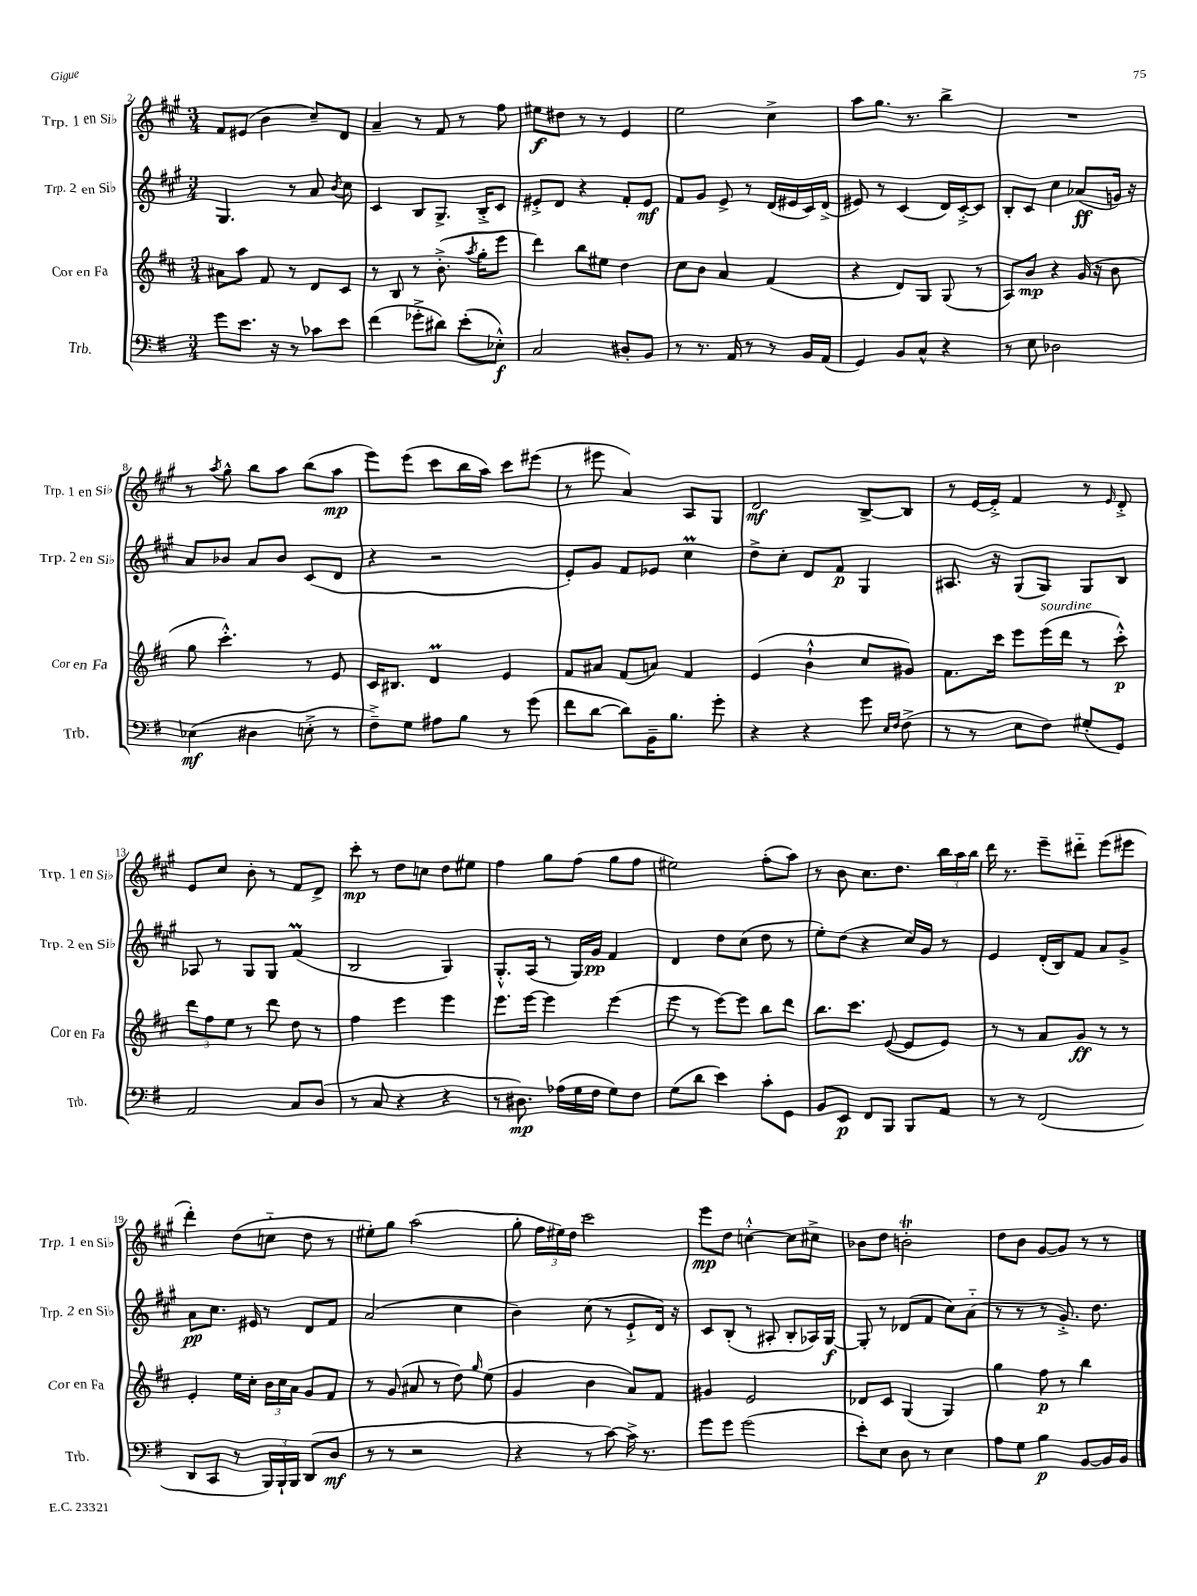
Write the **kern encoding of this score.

**kern	**kern	**kern	**kern
*staff4	*staff3	*staff2	*staff1
*clefF4	*clefG2	*clefG2	*clefG2
*k[f#]	*k[f#c#]	*k[f#c#g#]	*k[f#c#g#]
*M3/4	*M3/4	*M3/4	*M3/4
8g	8a#	4.G#	8f#
8.e	8aa	.	(8e#
.	8f#	.	4b
16r	.	.	.
8r	8r	8r	.
8c-	8d	8a	8cc#~)
.	.	8qb	.
8e	8c#	8cc#	8d
=	=	=	=
(4f#	8r	4c#	4a~
.	8B	.	.
8g-'^	8r	8B	8r
8d#)	(8.b'^	8.G#^	8f#
(8e'	.	.	8r
.	8qaa	.	.
.	16gg'	16B'^	.
8E-'^^)	8eee	8c#	8ff#
=	=	=	=
2C	4ddd)	8e#'^	8ee#
.	.	8d	8dd#
.	8bb	4r	8r
.	8ee#	.	8r
8D#'	4dd	8f#'	4e
8BB	.	8e#	.
=	=	=	=
8r	8cc#	8f#	2ee
8.r	8b	8g#	.
.	4a	8e^	.
16AA	.	.	.
8r	.	8r	.
8r	(4f#	(16d	4cc#^
.	.	16e#	.
16BB	.	16c#)	.
(16AA	.	(16d^	.
=	=	=	=
4GG)	4r	8e#)	8aa
.	.	8r	8.gg#
8BB	8d)	(4c#	.
.	.	.	8.r
8C^^	8G	.	.
4r	(8G	16d)	4bb^
.	.	[16c#'^	.
.	8r	8c#]	.
=	=	=	=
8r	8A)	8B'	2.r
8E	8b	8c#	.
2D-	4r	4cc#	.
.	(16g	(8a-	.
.	16r	.	.
.	8b	16g)	.
.	.	16r	.
=	=	=	=
(4E-	8gg	8a	8r
.	.	.	8qaa
.	4.ccc#'^^)	8b-	8gg#^^
4D#	.	8a	8bb
.	.	8b-	8aa
8E'^	8r	(8c#	(8bb
8r	8e	8d	8aa
=	=	=	=
8F#~^)	16c#	4r	8eee)
.	8.B#	.	.
8G	.	.	(8eee
8A#	4d	2r	8ccc#
8B	.	.	16bb
.	.	.	16aa)
8r	4e	.	8ccc#
(8g	.	.	(8eee#
=	=	=	=
8f#	8f#	8e')	8r
[8d	8a#	8g#	8eee#
8d])	(8f#	8f#	4a)
16BB~	8a)	8e-	.
8.B	.	.	.
.	4f#	4cc#	8A
8g'	.	.	8G#
=	=	=	=
4r	(4e	8dd^	2d
.	.	8cc#'	.
4r	4b`^^	8d	.
.	.	8f#	.
8g	8cc#	4G#	[8B^
16qqE	.	.	.
16qqF#	.	.	.
(8F#^	8g#)	.	8B]
=	=	=	=
8r	8.f#	8.A#	8r
8r	.	.	[16e
.	16ccc#	16r	16e'^]
8E	8eee	(8G#	4f#
8F#)	(16eee	8G#)	.
.	16ddd	.	.
(8G#'	8r	8G#	8r
.	.	.	16qqe
8GG)	8ccc#'^^)	8B	8d'^
=	=	=	=
2AA	12ddd	8A-	8e
.	12ff#	.	.
.	.	8r	8cc#
.	12ee	.	.
.	8r	8G#	8b'
.	8ddd	8G#	8r
8C	8dd	(4f#	8f#
(8D	8r	.	8d^
=	=	=	=
8r	4ff#	2B	8ccc#'
8C	.	.	8r
4r	4eee	.	8dd
.	.	.	8cc
4r	4eee	4G#)	8dd
.	.	.	8ee#
=	=	=	=
8r	8.eee	8.G#'^^	4ff#
8.D#)	.	.	.
.	[16eee	(16A	.
.	4eee]	8r	8gg#
(16A-	.	.	.
16G	.	16G#)	(8ff#
16F#	.	16g#	.
8G)	(4eee	4f#	8gg#
8F#	.	.	8ff#
=	=	=	=
(8G	8eee	4d	2ee#)
8d	8r	.	.
4e)	[8eee)	8dd	.
.	8eee]	(8cc#	.
8c'	8bb	8dd	(8ff#'
8GG	8ddd	8r	8aa)
=	=	=	=
8BB	8.bb	8ee')	8r
8EE	.	(8dd	8b
.	8.ccc#	.	.
8FF#	.	4r	8.cc#
8BBB	([8e	.	.
.	.	.	8.dd
8BBB	8e]	16cc#)	.
.	.	16g#	.
8AA	8e)	8r	24bb
.	.	.	24aa
.	.	.	24bb
=	=	=	=
8r	8r	4e	16ddd
.	.	.	8.r
8r	8r	.	.
(2FF#	8a	(16d'	8eee~
.	.	16B)	.
.	8g	8f#	8ddd#'~
.	8r	8a	(8eee
.	8r	8g#^	8eee#
=	=	=	=
8DD	4e'	8a	4ddd')
8CC	.	8.cc#	.
8r	16ee	.	(8dd
.	16cc#'	16e#	.
24BBB)	24b	8r	8cc'~
24BBB`	24cc#	.	.
24BBB	24a	.	.
(8DD	8g	8d	8dd
8D	8f#	8f#	8r
=	=	=	=
8r	8r	(2a	8ee#')
8r	(8g	.	8gg#
2r	8a#	.	(2aa
.	8r	.	.
.	8dd)	4cc#	.
.	16qqgg	.	.
.	(8ee	.	.
=	=	=	=
4r	4g	4b)	8gg#'
.	.	.	24ff#
.	.	.	24ee#)
.	.	.	24dd
8r	4b	(8cc#	2ccc#
[8c)	.	8r	.
16c^]	8a)	8e`^	.
8.r	.	.	.
.	8f#	16d)	.
.	.	16r	.
=	=	=	=
8g	4g#	8c#	8eee
8g	.	(8B'	8dd
(2g	2e	8r	[4cc'^^
.	.	8A#'	.
.	.	8B'	8cc]
.	.	16A-)	8cc#^
.	.	[16G#	.
=	=	=	=
8e')	8d-	8G#']	8b-
8E	8c#	8r	8dd
8D	(4G	(8d-	2b'
8r	.	8f#	.
4E	4G)	8cc#)	.
.	.	(8a'~	.
=	=	=	=
8A	4gg	8r	8dd
8G	.	8r	8b
4B	8ff#	8r	[8g#
.	8r	8.g#'^)	8g#]
[8BB	4bb	.	8r
.	.	8.dd	.
16BB]	.	.	8r
16BB	.	.	.
==	==	==	==
*-	*-	*-	*-
